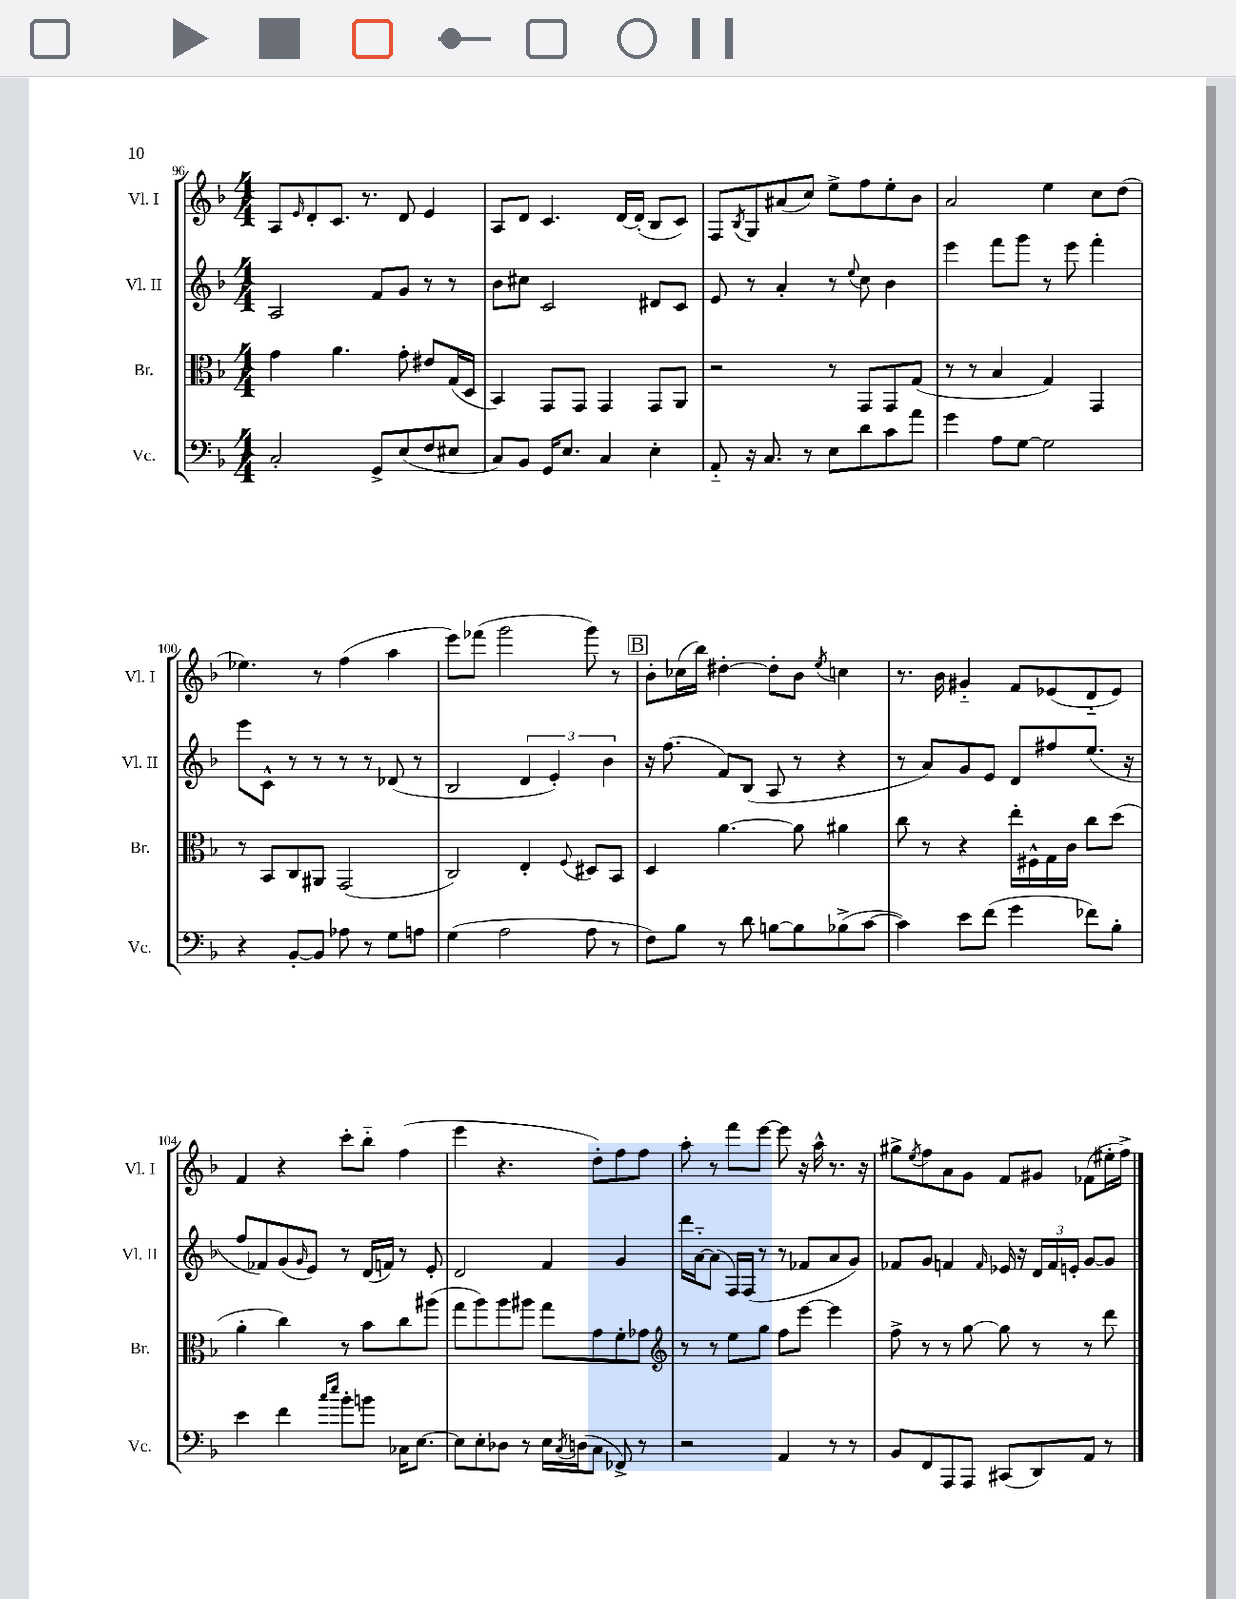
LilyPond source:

<<
\new StaffGroup <<
\new Staff = "s0" \with { instrumentName = "Vl. I" shortInstrumentName = "Vl. I" } {
    \clef treble \key f \major \numericTimeSignature \time 4/4
    a8 \grace { e'16 } d'8-. c'8. r8. d'8 e'4 |
    a8 d'8 c'4. d'16~ d'16-.( bes8 c'8) |
    f8 \acciaccatura { bes8 } g8 ais'8( c''8) e''8-> f''8 e''8-. bes'8 |
    a'2 e''4 c''8 d''8( |
    ees''4.) r8 f''4( a''4 |
    e'''8) fes'''8( g'''2 g'''8) r8 |
    \mark \markup { \box "B" } bes'8-. ces''16( bes''16) dis''4~-. dis''8-. bes'8 \acciaccatura { e''8 } c''4 |
    r8. bes'16 gis'4-_ f'8 ees'8( d'8-_ ees'8) |
    f'4 r4 c'''8-. bes''8-_ f''4( |
    e'''4 r4. d''8-.) f''8 f''8 |
    a''8-. r8 f'''8 e'''8~ e'''8 r16 a''16-^ r8. r16 |
    gis''8-> \acciaccatura { e''8 } f''8 a'8 g'8 f'8 gis'8 fes'8( eis''16-. f''16->) \bar "|." |
}
\new Staff = "s1" \with { instrumentName = "Vl. II" shortInstrumentName = "Vl. II" } {
    \clef treble \key f \major \numericTimeSignature \time 4/4
    a2 f'8 g'8 r8 r8 |
    bes'8 cis''8 c'2 dis'8 c'8 |
    e'8 r8 a'4-. r8 \appoggiatura { e''8 } c''8 bes'4 |
    e'''4 f'''8 g'''8 r8 e'''8 f'''4-. |
    e'''8 c'8-^ r8 r8 r8 r8 des'8( r8 |
    bes2 \tuplet 3/2 { d'4 e'4-.) bes'4 } |
    \mark \markup { \box "B" } r16 f''8.( f'8) bes8( a8 r8 r4 |
    r8 a'8) g'8 e'8 d'8 fis''8 e''8.( r16 |
    f''8 fes'8) g'8( \grace { g'16 } e'8) r8 d'16( f'16) r8 e'8-. |
    d'2 f'4 g'4 |
    d'''16 a'16~-_ a'8( f16) f16( r8 r8 fes'8 a'8 g'8) |
    fes'8 g'8 f'4 \grace { f'16 } ees'16 r16 \tuplet 3/2 { d'16 f'16 e'16-. } g'8~ g'8 \bar "|." |
}
\new Staff = "s2" \with { instrumentName = "Br." shortInstrumentName = "Br." } {
    \clef alto \key f \major \numericTimeSignature \time 4/4
    g'4 a'4. g'8-. eis'8 g16( d16 |
    bes,4) g,8 g,8 g,4 g,8 a,8 |
    r2 r8 g,8 g,8 g8( |
    r8 r8 bes4 g4) g,4 |
    r8 bes,8 c8 ais,8 g,2( |
    c2) e4-. \appoggiatura { f8 } dis8 bes,8 |
    \mark \markup { \box "B" } d4 a'4.~ a'8 ais'4 |
    c''8 r8 r4 e''16-. fis16-^ g16 c'16 c''8 d''8( |
    a'4-. c''4) r8 bes'8 c''8 ais''8( |
    g''8 a''8) a''8 ais''8 g''8 g'8 f'8-. ges'8 |
    \clef treble r8 r8 e''8 g''8 f''8 e'''8~ e'''4 |
    f''8-> r8 r8 g''8~ g''8 r8 r8 d'''8 \bar "|." |
}
\new Staff = "s3" \with { instrumentName = "Vc." shortInstrumentName = "Vc." } {
    \clef bass \key f \major \numericTimeSignature \time 4/4
    c2-. g,8-> e8( f8 eis8 |
    c8) bes,8 g,16 e8. c4 e4-. |
    a,8-_ r16 c8. r8 e8 d'8 c'8 a'8 |
    g'4 a8 g8~ g2 |
    r4 bes,8~-. bes,8 aes8 r8 g8 a8 |
    g4( a2 a8 r8 |
    \mark \markup { \box "B" } f8) bes8 r8 d'8 b8~ b8 bes8->( c'8~ |
    c'4) e'8 f'8( g'4 fes'8) bes8-. |
    e'4 f'4 \grace { c''16 e''16 } bes'8-. b'8 ces16 e8.~ |
    e8 e8-. des8 r8 e16 \acciaccatura { c8 } d16( c8 fes,8->) r8 |
    r2 a,4 r8 r8 |
    bes,8 f,8 a,,8 a,,8 cis,8( d,8) a,8 r8 \bar "|." |
}
>>
>>
\layout { \context { \Score currentBarNumber = #96 } }
